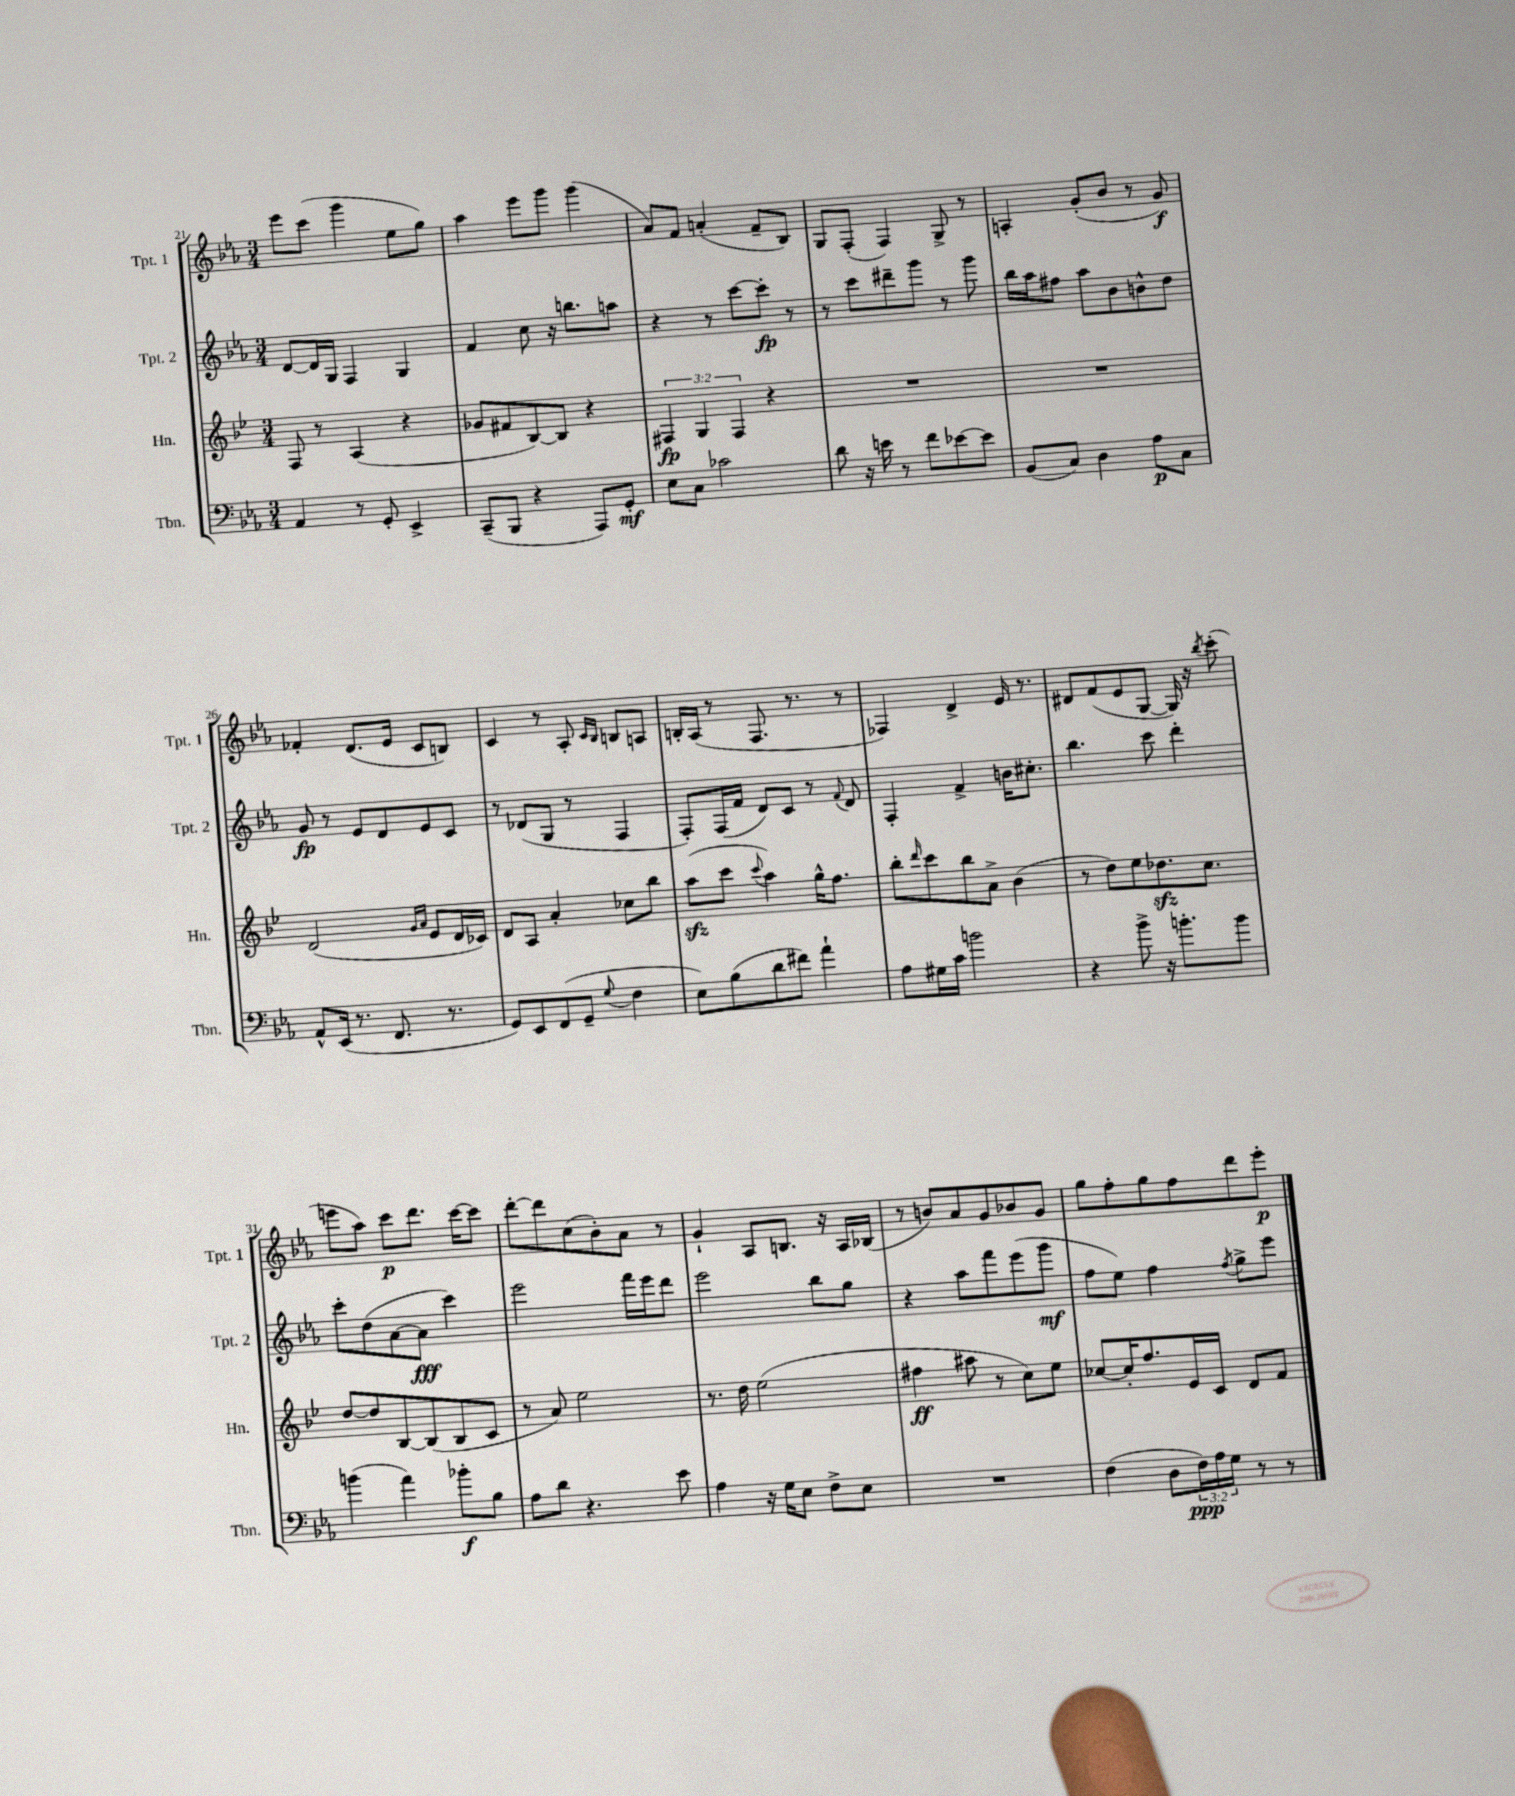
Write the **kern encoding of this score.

**kern	**kern	**kern	**kern
*staff4	*staff3	*staff2	*staff1
*clefF4	*clefG2	*clefG2	*clefG2
*k[b-e-a-]	*k[b-e-]	*k[b-e-a-]	*k[b-e-a-]
*M3/4	*M3/4	*M3/4	*M3/4
4AA-/	8F/	[8d/L	8eee-\L
.	8r	16d/]L	(8ccc\J
.	.	16G/JJ	.
8r	(4A/	4F/	4ggg\
8GG'/	.	.	.
4EE-^/	4r	4G/	8ee-\L
.	.	.	8gg\J)
=	=	=	=
(8CC~/L	8g-/L	4f/	4aa-\
8BBB-/J	8f#/	.	.
4r	[8B-/)	8cc\	8eee-\L
.	8B-/]J	16r	8ggg\J
.	.	8.bb\L	.
8AAA-/L)	4r	.	(4ggg\
8GG'/J	.	8aa\J	.
=	=	=	=
8E-\L	6F#/	4r	8a-/L)
8C\J	.	.	8f/J
.	6G/	.	.
2c-\	.	8r	(4a'/
.	6F#/	.	.
.	.	[8ccc\L	.
.	4r	8ccc'\]J	8f~/L
.	.	8r	8B-/J)
=	=	=	=
8d\	2.r	8r	8G/L
16r	.	8ccc\L	(8F'/J
16e\	.	.	.
8r	.	8ddd#~\	4F/)
8f\L	.	8ggg\J	.
[8e-\	.	8r	8G^/
8e-\]J	.	8ggg\	8r
=	=	=	=
(8BB-/L	2.r	16bb-\LL	4A'/
.	.	16aa-\J	.
8C/J)	.	8ff#\J	.
4D\	.	8aa-\L	(8g'/L
.	.	8b-\	8b-/J
8A-\L	.	8b^^\	8r
8C\J	.	8dd\J	8g/)
=	=	=	=
8AA-^^/L	(2d/	8g/	4f-'/
(16EE-/Jk	.	8r	.
8.r	.	.	.
.	.	8e-/L	(8.d/L
8.FF/	.	8d/	.
.	.	.	16e-/Jk
.	16qqg/LL	.	.
.	16qqa/JJ	.	.
.	8e-/L	8e-/	8c/L
8.r	.	.	.
.	16d/L	8c/J	8B/J)
.	16c-/JJ)	.	.
=	=	=	=
8GG/L)	8d/L	8r	4c/
8EE-/	8A/J	(8d-/L	.
(8FF/	4a'/	8G/J	8r
8GG~/J	.	8r	8A-'/
.	.	.	16qqc/LL
8qqG/	.	.	16qqB-/JJ
4F\	8cc-\L	4F/	8B/L
.	8bb-\J	.	8A/J
=	=	=	=
8E-\L)	(8aa\L	8F'/L)	16B'/LL
.	.	.	(16A-/JJ
(8B-\	8ccc\J	(16F/L	8r
.	.	16f/JJ	.
.	8qqccc/	.	.
8d\	4aa\)	8d/L)	8.F/
8f#\J)	.	8c/J	.
.	.	.	8.r
4a-`\	16gg^^\LK	8r	.
.	8.ff\J	.	.
.	.	8qqf/	.
.	.	8d/	8r
=	=	=	=
8A-\L	8bb-'\L	4F'/	4F-/)
.	16qqddd/	.	.
16G#\L	8ccc\	.	.
16c\JJ	.	.	.
2b\	8bb-\	4f^/	4d^/
.	8a^\J	.	.
.	(4b-\	16b\LK	16e-/
.	.	8.cc#'\J	8.r
=	=	=	=
4r	8r	4.bb-\	8d#/L
.	8dd\L)	.	(8f/
8b-^\	8ee-\	.	8e-/
16r	8.dd-\	8ccc\	[8G/J
8.b'\L	.	.	.
.	.	4ddd'\	16G/])
.	8.cc\J	.	16r
.	.	.	8qbb-/
8b\J	.	.	(8ccc'\
=	=	=	=
(4b\	[8dd/L	8ccc'\L	8eee\L
.	8dd/]	(8dd\	8aa-\J)
4a-\)	[8B-/	[8a-\	8ccc\L
.	(8B-/]	8a-\]J	8.ddd\J
8b-'\L	8B-/	4ccc\)	.
.	.	.	[16ccc\LK
8B-\J	8c/J	.	8ccc\]J
=	=	=	=
8A-\L	8r	2eee-\	[8ddd'\L
8d\J	8a/)	.	8ddd\]
4.r	2ee-\	.	(8cc\
.	.	.	8b-'\)
.	.	16fff\LL	8a-\J
.	.	16eee-\J	.
8e-\	.	8ddd\J	8r
=	=	=	=
4A-\	8.r	2eee-\	4g`/
.	16dd\	.	.
16r	(2ee-\	.	8A-/L
16G\LK	.	.	.
8E-\J	.	.	8.B/J
8F^\L	.	8bb-\L	.
.	.	.	16r
8E-\J	.	8gg\J	16A-/LL
.	.	.	(16B-/JJ
=	=	=	=
2.r	4ff#\	4r	8r
.	.	.	8b/L)
.	8aa#\	8aa-\L	8a-/
.	8r	8fff\	8g/
.	8cc\L)	(8eee-\	8b-/
.	8ee-\J	8ggg\J	8g/J
=	=	=	=
(4F\	[8cc-/L	8ff\L	8gg\L
.	16cc-'/]K	8ee-\J)	8ff'\
.	8.ff/	.	.
8D\L	.	4ff\	8gg\
24F\L)	16e-/L	.	8ff\
24A-\	.	.	.
.	16c/JJ	.	.
24G\JJ	.	.	.
.	.	8qff/	.
8r	8d/L	8gg^\L	8ddd\
8r	8f/J	8eee-\J	8eee-'\J
==	==	==	==
*-	*-	*-	*-
